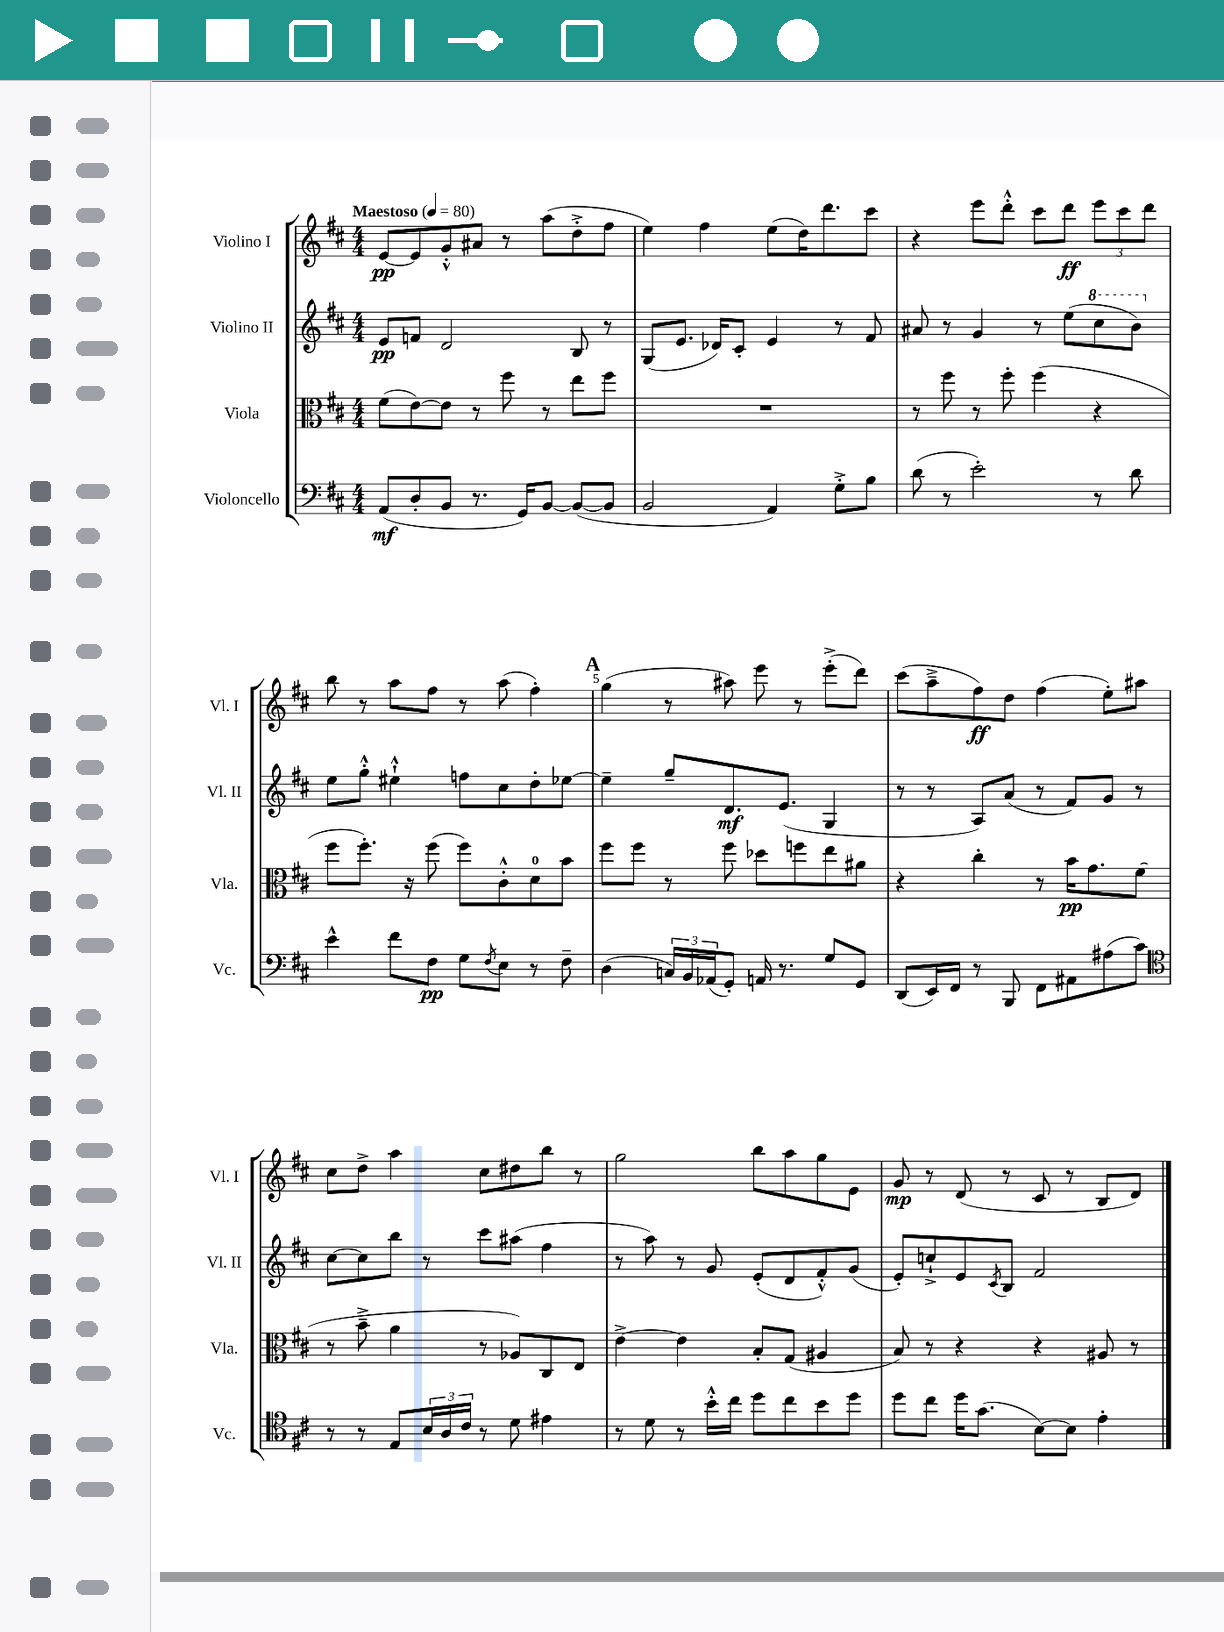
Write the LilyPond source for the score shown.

<<
\new StaffGroup <<
\new Staff = "s0" \with { instrumentName = "Violino I" shortInstrumentName = "Vl. I" } {
    \clef treble \key d \major \numericTimeSignature \time 4/4 \tempo "Maestoso" 4 = 80
    e'8~\pp e'8 g'8-.-^ ais'8 r8 a''8( d''8-.-> fis''8 |
    e''4) fis''4 e''8( d''16) d'''8. cis'''8 |
    r4 e'''8 d'''8-.-^ cis'''8 d'''8\ff \tuplet 3/2 { e'''8 cis'''8 d'''8 } |
    b''8 r8 a''8 fis''8 r8 a''8( fis''4-.) |
    \mark \markup { \bold "A" } g''4( r8 ais''8) e'''8 r8 e'''8-.->( d'''8) |
    cis'''8( a''8---> fis''8\ff) d''8 fis''4( e''8-.) ais''8 |
    cis''8 d''8-> a''4 cis''8 dis''8 b''8 r8 |
    g''2 b''8 a''8 g''8 e'8 |
    g'8\mp r8 d'8( r8 cis'8 r8 b8 d'8) \bar "|." |
}
\new Staff = "s1" \with { instrumentName = "Violino II" shortInstrumentName = "Vl. II" } {
    \clef treble \key d \major \numericTimeSignature \time 4/4
    e'8\pp f'8 d'2 b8 r8 |
    g8( e'8. des'16) cis'8-. e'4 r8 fis'8 |
    ais'8 r8 g'4 r8 e''8( \ottava #1 cis'''8 b''8) \ottava #0 |
    e''8 g''8-.-^ eis''4-!-^ f''8 cis''8 d''8-. ees''8~ |
    \mark \markup { \bold "A" } ees''4-- g''8-- d'8.\mf e'8.( g4 |
    r8 r8 a8) a'8( r8 fis'8) g'8 r8 |
    cis''8~ cis''8 b''8 r8 cis'''8 ais''8( fis''4 |
    r8 a''8) r8 g'8 e'8-.( d'8 fis'8-.-^) g'8( |
    e'8-.) c''8-!-> e'8 \acciaccatura { cis'8 } b8 fis'2 \bar "|." |
}
\new Staff = "s2" \with { instrumentName = "Viola" shortInstrumentName = "Vla." } {
    \clef alto \key d \major \numericTimeSignature \time 4/4
    fis'8( e'8~) e'8 r8 fis''8 r8 e''8 fis''8 |
    R1 |
    r8 fis''8 r8 fis''8-. fis''4( r4 |
    fis''8 fis''8.-.) r16 fis''8( fis''8) cis'8-.-^ d'8-0 b'8 |
    \mark \markup { \bold "A" } fis''8 fis''8 r8 fis''8 des''8 f''8 e''8 ais'8 |
    r4 cis''4-. r8 b'16\pp g'8. fis'8( |
    r8 b'8---> a'4 r8 aes8) cis8 e8 |
    e'4~-> e'4 b8-. g8( ais4 |
    b8) r8 r4 r4 ais8 r8 \bar "|." |
}
\new Staff = "s3" \with { instrumentName = "Violoncello" shortInstrumentName = "Vc." } {
    \clef bass \key d \major \numericTimeSignature \time 4/4
    a,8\mf( d8-. b,8 r8. g,16) b,8~ b,8~( b,8 |
    b,2 a,4) g8-.-> b8 |
    d'8( r8 e'2-.) r8 d'8 |
    e'4-^ fis'8 fis8\pp g8 \acciaccatura { fis8 } e8 r8 fis8-- |
    \mark \markup { \bold "A" } d4( \tuplet 3/2 { c16) b,16 aes,16( } g,8-.) a,16 r8. g8 g,8 |
    d,8( e,16) fis,16 r8 b,,8 fis,8 ais,8 ais8( cis'8) |
    \clef tenor r8 r8 e8 \tuplet 3/2 { b16 a16 cis'16 } r8 d'8 eis'4 |
    r8 d'8 r8 b'16-.-^ cis''16 d''8 cis''8 b'8 d''8 |
    d''8 cis''8 d''16 g'8.( b8~) b8 e'4-. \bar "|." |
}
>>
>>
\layout { \context { \Score \override BarNumber.break-visibility = ##(#f #t #t) barNumberVisibility = #(every-nth-bar-number-visible 5) } }
